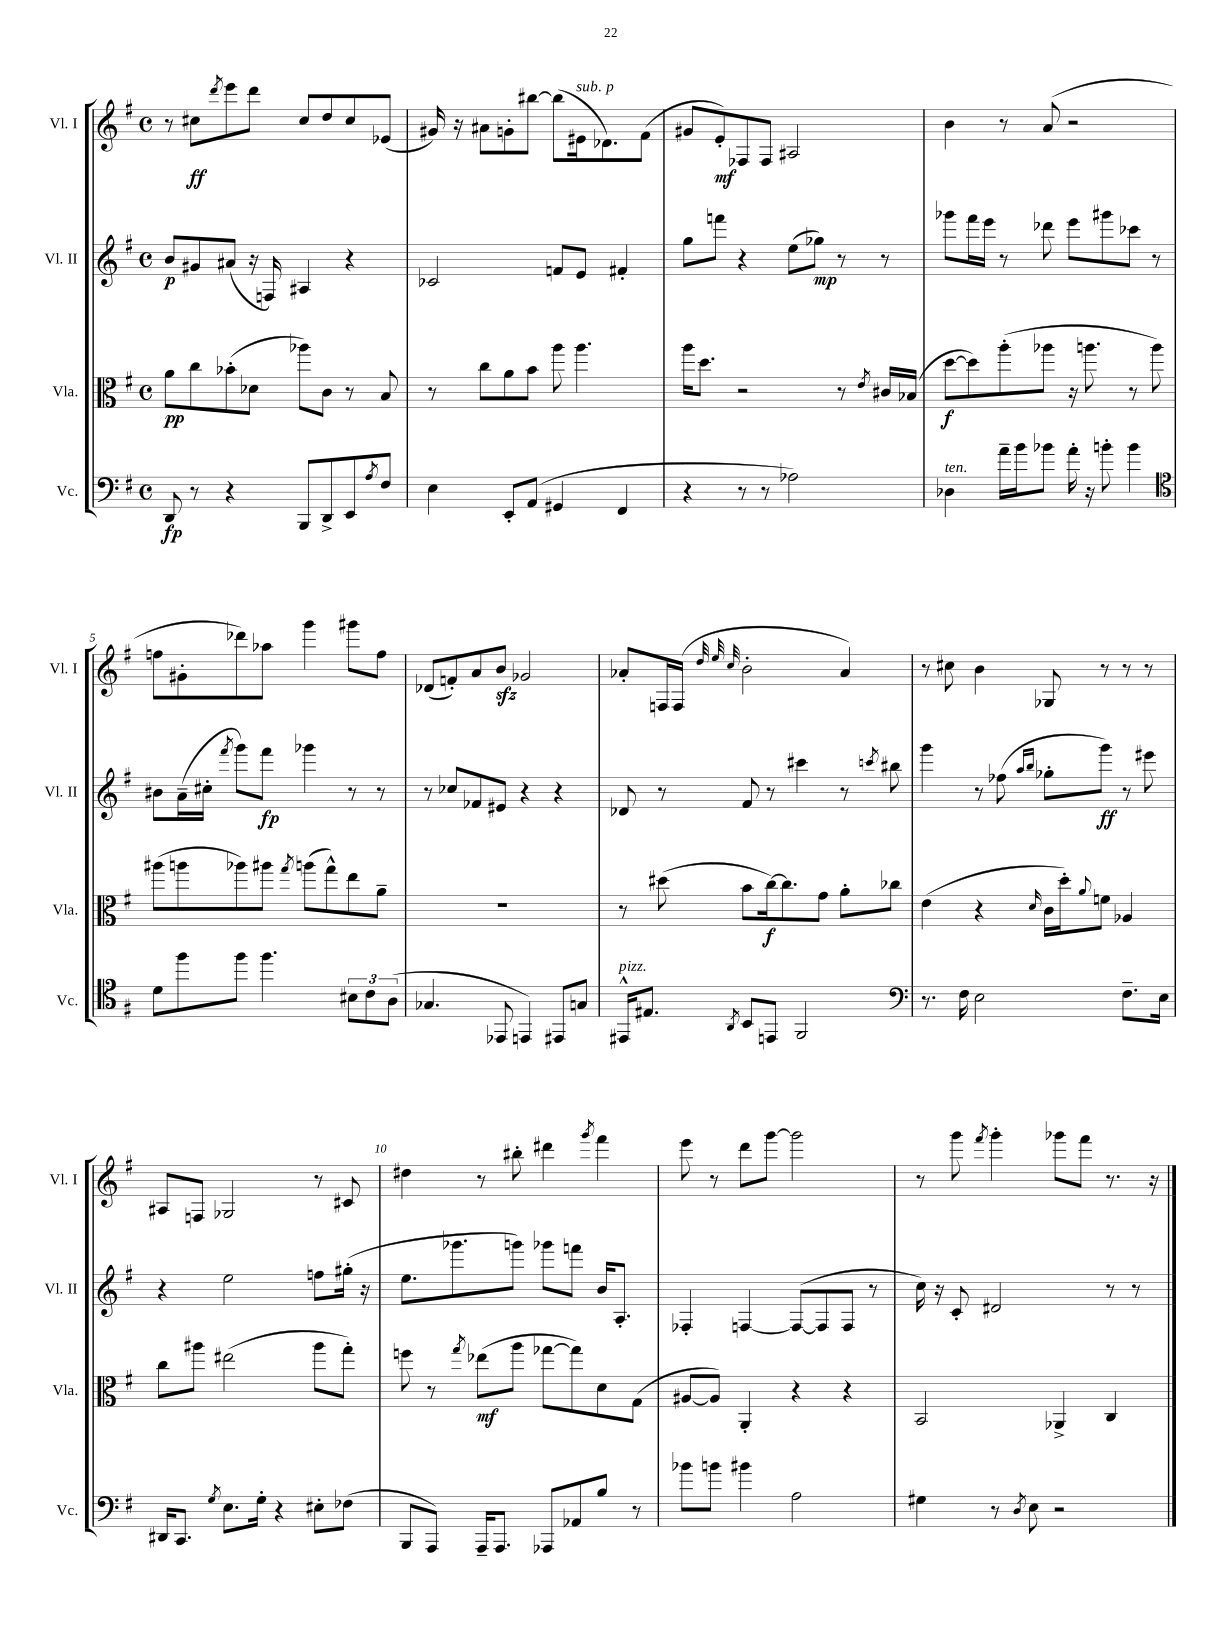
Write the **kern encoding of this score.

**kern	**kern	**kern	**kern
*staff4	*staff3	*staff2	*staff1
*clefF4	*clefC3	*clefG2	*clefG2
*k[f#]	*k[f#]	*k[f#]	*k[f#]
*M4/4	*M4/4	*M4/4	*M4/4
*met(c)	*met(c)	*met(c)	*met(c)
8DD/	8a\L	8b/L	8r
8r	8cc\	8g#/	8cc#\L
.	.	.	8qddd/
4r	(8b-'\	(8a#/J	8eee\
.	8d-\J	16r	8ddd\J
.	.	16F/)	.
8BBB/L	8aa-\L)	4A#/	8cc#/L
8DD^/	8c\J	.	8dd/
8EE/	8r	4r	8cc#/
8qA/	.	.	.
8F#/J	8B/	.	(8e-/J
=	=	=	=
4E\	8r	2c-/	16g#/)
.	.	.	16r
.	8cc\L	.	8a#\L
8EE'/L	8a\	.	8g'\
(8AA/J	8b\J	.	[8bb#\J
4GG#/	8aa\	8f/L	(8bb#\]L
.	4.aa\	8e/J	16e#\k
.	.	.	8.d-\)
4FF#/	.	4f#'/	.
.	.	.	(8f#\J
=	=	=	=
4r	16aa\LK	8gg\L	8g#/L
.	8.dd\J	.	.
.	.	8fff\J	8e'/)
8r	2r	4r	8F-/
8r	.	.	8F-/J
2A-\)	.	(8ee\L	2A#/
.	.	8gg-\J)	.
.	8r	8r	.
.	8qe/	.	.
.	16c#/LL	8r	.
.	(16B-/JJ	.	.
=	=	=	=
4D-\	[8dd\L	8ggg-\L	4b\
.	8dd\])	16fff#\L	.
.	.	16eee\JJ	.
16a~\LL	(8aa'\	8r	8r
16b\J	.	.	.
8b-\J	8aa-\J	8ddd-\	(8a/
16a'\	16r	8eee\L	2r
16r	8.aa\	.	.
8b'\	.	8ggg#\	.
4b\	8r	8ccc-\J	.
.	8aa\)	8r	.
=	=	=	=
*clefC4	*	*	*
8d\L	(8aa#\L	8b#\L	8ff\L
8ff#\	8aa\	(16a~\L	8g#'\
.	.	16cc#'\JJ	.
.	.	8qfff#/	.
8ff#\J	8aa-\)	8ggg\L)	8ddd-\)
4.ff#\	8aa#\J	8fff#\J	8aa-\J
.	8qgg/	.	.
.	(8aa\L	4ggg-\	4ggg\
.	8gg^^\)	.	.
12B#\L	8ee\	8r	8ggg#\L
12c\	.	.	.
.	8a~\J	8r	8ff\J
(12A\J	.	.	.
=	=	=	=
4.G-/	1r	8r	(8d-/L
.	.	8cc-/L	8f'/)
.	.	8f-/	8a/
8EE-/	.	8e#/J	8b/J
4EE/)	.	4r	2g-/
8EE#/L	.	4r	.
8G/J	.	.	.
=	=	=	=
16EE#^^/LK	8r	8d-/	8a-'/L
8.E#/J	.	.	.
.	(8dd#\	8r	16F/L
.	.	.	(16F/JJ
.	.	.	32qqdd/
.	.	.	32qqee/
8qAA/	.	.	32qqcc/
8BB/L	8b\L	8f#/	2b'\
8EE/J	[16cc\k)	8r	.
.	8.cc\]	.	.
2FF#/	.	4ccc#\	.
.	8g\J	.	.
.	8a'\L	8r	4a-/)
.	.	8qccc/	.
.	8cc-\J	8bb#\	.
=	=	=	=
*clefF4	*	*	*
8.r	(4e\	4ggg\	8r
.	.	.	8cc#\
16F#\	.	.	.
2E\	4r	8r	4b\
.	.	(8ff-\	.
.	.	16qqaa/LL	.
.	16qqd/	16qqbb/JJ	.
.	16c\LL	8gg-'\L	8G-/
.	16dd'\J)	.	.
.	8qqa/	.	.
.	8f\J	8ggg\J)	8r
8.F#~\L	4A-/	8r	8r
.	.	8eee#\	8r
16E\Jk	.	.	.
=	=	=	=
16DD#/LK	8cc\L	4r	8A#/L
8.CC/J	.	.	.
.	8aa#\J	.	8F/J
8qG/	.	.	.
8.E\L	(2ee#\	2ee\	2G-/
16G'\Jk	.	.	.
4r	.	.	.
8E#'\L	8aa#\L	8ff\L	8r
(8F-\J	8gg'\J)	(16gg#'\Jk	8c#/
.	.	16r	.
=	=	=	=
8BBB/L	8ff\	8.ee\L	4dd#\
8AAA/J)	8r	.	.
.	.	8.ggg-\	.
.	8qgg/	.	.
16AAA~/LK	(8ee-\L	.	8r
8.AAA/J	.	.	.
.	8aa\J	8ggg\J)	8bb#'\
8AAA-/L	[8gg-\L	8ggg-\L	4ddd#\
8AA-/	8gg-\])	8fff\J	.
.	.	.	8qggg/
8B/J	8d\	16b/LK	4fff#\
.	.	8.A'/J	.
8r	(8G\J	.	.
=	=	=	=
8b-\L	[8A#/L	4F-'/	8eee\
8b\J	8A#/]J)	.	8r
4b#\	4AA'/	[4F/	8ddd\L
.	.	.	[8ggg\J
2A\	4r	(8F/_L	2ggg\]
.	.	8F/]	.
.	4r	8F/J	.
.	.	8r	.
=	=	=	=
4G#\	2BB/	16cc\)	8r
.	.	16r	.
.	.	8c'/	8ggg\
.	.	.	8qfff#/
8r	.	2d#/	4ggg'\
8qD/	.	.	.
8E\	.	.	.
2r	4AA-^/	.	8ggg-\L
.	.	.	8fff#\J
.	4C/	8r	8.r
.	.	8r	.
.	.	.	16r
==	==	==	==
*-	*-	*-	*-
